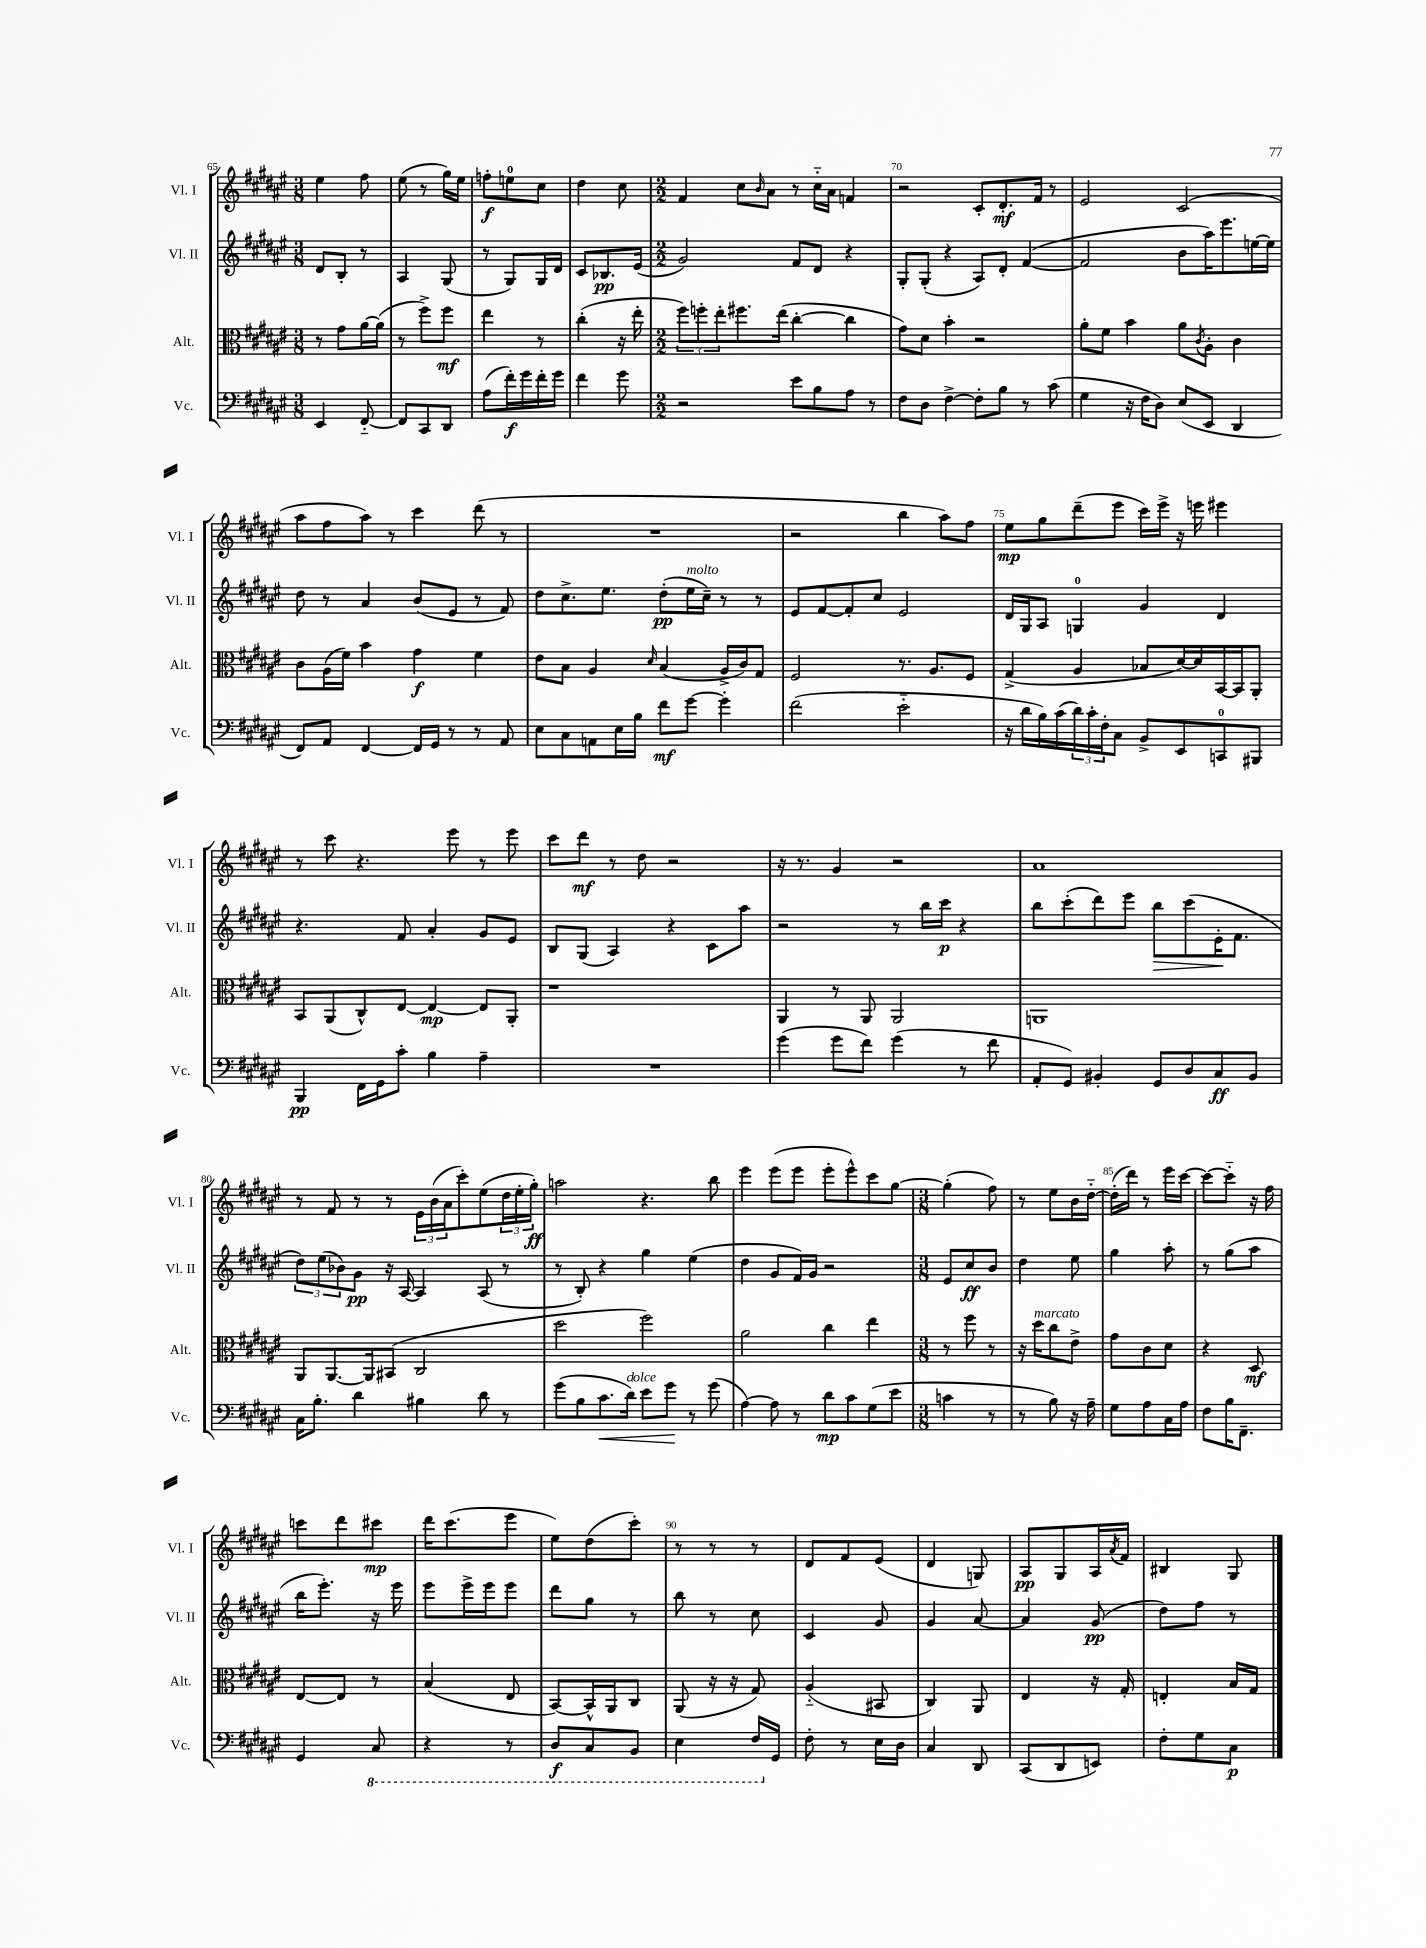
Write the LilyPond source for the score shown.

<<
\new StaffGroup <<
\new Staff = "s0" \with { instrumentName = "Vl. I" shortInstrumentName = "Vl. I" } {
    \clef treble \key fis \major \numericTimeSignature \time 3/8
    eis''4 fis''8 |
    eis''8( r8 gis''16) eis''16 |
    f''8-.\f e''8-0 cis''8 |
    dis''4 cis''8 |
    \numericTimeSignature \time 2/2 fis'4 cis''8 \grace { b'16 } ais'8 r8 cis''16-_ ais'16 f'4 |
    r2 cis'8-. dis'8.-.\mf fis'16 r8 |
    eis'2 cis'2( |
    ais''8 fis''8 ais''8) r8 cis'''4 dis'''8( r8 |
    R1 |
    r2 b''4 ais''8) fis''8 |
    eis''8\mp gis''8 dis'''8--( eis'''8 cis'''16) eis'''16-> r16 e'''16 eis'''4 |
    r8 cis'''8 r4. eis'''8 r8 eis'''8 |
    cis'''8 dis'''8\mf r8 dis''8 r2 |
    r16 r8. gis'4 r2 |
    ais'1 |
    r8 fis'8 r8 r8 \tuplet 3/2 { eis'16 b'16( ais'16 } cis'''8-.) eis''8( \tuplet 3/2 { dis''16 eis''16-. gis''16-.\ff) } |
    a''2 r4. b''8 |
    eis'''4 eis'''8( eis'''8 eis'''8-. eis'''8-^) cis'''8 gis''8~ |
    \numericTimeSignature \time 3/8 gis''4-.( fis''8) |
    r8 eis''8 b'16 dis''16~-_ |
    dis''16-.( dis'''16) r8 eis'''16 cis'''16~ |
    cis'''8~ cis'''8-_ r16 fis''16 |
    c'''8 dis'''8 cis'''8\mp |
    dis'''16 cis'''8.( eis'''8 |
    eis''8) dis''8( cis'''8-.) |
    r8 r8 r8 |
    dis'8 fis'8 eis'8( |
    dis'4 g8) |
    ais8\pp gis8 ais16 \acciaccatura { ais'8 } fis'16 |
    bis4 gis8 \bar "|." |
}
\new Staff = "s1" \with { instrumentName = "Vl. II" shortInstrumentName = "Vl. II" } {
    \clef treble \key fis \major \numericTimeSignature \time 3/8
    dis'8 b8-. r8 |
    ais4 gis8( |
    r8 gis8) gis16 dis'16 |
    cis'8 bes8.\pp eis'16( |
    \numericTimeSignature \time 2/2 gis'2) fis'8 dis'8 r4 |
    gis8-. gis8-.( r4 ais8) dis'8-. fis'4~( |
    fis'2 b'8 ais''16) eis'''8. e''16~ e''16 |
    dis''8 r8 ais'4 b'8( eis'8 r8 fis'8) |
    dis''8 cis''8.-> eis''8. dis''8-.\pp( eis''16^\markup { \italic "molto" } cis''16--) r8 r8 |
    eis'8 fis'8~ fis'8-. cis''8 eis'2 |
    dis'16 gis16 ais8 g4-0 gis'4 dis'4 |
    r4. fis'8 ais'4-. gis'8 eis'8 |
    b8 gis8( ais4) r4 cis'8 ais''8 |
    r2 r8 b''16 cis'''16\p r4 |
    b''8 cis'''8-.( dis'''8) eis'''8 b''8\> cis'''8( eis'16-.\! fis'8. |
    \tuplet 3/2 { dis''8) eis''8( bes'8) } gis'8\pp r16 ais16~ ais4 ais8( r8 |
    r8 b8-.) r4 gis''4 eis''4( |
    dis''4 gis'8 fis'16) gis'16 r2 |
    \numericTimeSignature \time 3/8 eis'8 cis''8\ff b'8 |
    dis''4 eis''8 |
    gis''4 ais''8-. |
    r8 gis''8( ais''8 |
    b''16 eis'''8.-.) r16 eis'''16 |
    eis'''8 eis'''16-> eis'''16 eis'''8 |
    dis'''8 gis''8 r8 |
    b''8 r8 cis''8 |
    cis'4 gis'8 |
    gis'4 ais'8~ |
    ais'4 gis'8\pp( |
    dis''8) fis''8 r8 \bar "|." |
}
\new Staff = "s2" \with { instrumentName = "Alt." shortInstrumentName = "Alt." } {
    \clef alto \key fis \major \numericTimeSignature \time 3/8
    r8 gis'8 ais'16~ ais'16( |
    r8 fis''8->) fis''8\mf |
    eis''4 r8 |
    cis''4-.( r16 eis''16-. |
    \numericTimeSignature \time 2/2 \tuplet 3/2 { fis''8) f''8-. eis''8-. } fis''8. eis''16( cis''4~-. cis''4 |
    gis'8) dis'8 b'4-. r2 |
    ais'8-. fis'8 b'4 ais'8 \acciaccatura { cis'8 } ais8-. cis'4 |
    cis'8 ais16( fis'16) b'4 gis'4\f fis'4 |
    eis'8 b8 ais4 \grace { dis'16 } b4( ais16-> cis'16) gis8 |
    fis2 r8. ais8. fis8 |
    gis4->( ais4 bes8 dis'16~) dis'16 b,16~ b,16 ais,8-. |
    b,8 ais,8( cis8-^) eis8~ eis4~\mp eis8 ais,8-. |
    r1 |
    ais,4 r8 ais,8 ais,2 |
    a,1 |
    ais,8 ais,8.~ ais,16 bis,8( cis2 |
    dis''2 fis''2) |
    ais'2 cis''4 eis''4 |
    \numericTimeSignature \time 3/8 r8 fis''8 r8 |
    r16 dis''16^\markup { \italic "marcato" } cis''8 eis'8-> |
    gis'8 cis'8 dis'8 |
    r4 dis8\mf |
    eis8~ eis8 r8 |
    b4( eis8 |
    b,8~) b,16-^ ais,16 cis8 |
    ais,8( r16 r16 gis8) |
    ais4-_( bis,8 |
    cis4) ais,8 |
    eis4 r16 gis16-. |
    e4-. b16 gis16 \bar "|." |
}
\new Staff = "s3" \with { instrumentName = "Vc." shortInstrumentName = "Vc." } {
    \clef bass \key fis \major \numericTimeSignature \time 3/8
    eis,4 fis,8~-_ |
    fis,8 cis,8 dis,8 |
    ais8( fis'16-.\f) gis'16 fis'16-. gis'16 |
    fis'4 gis'8 |
    \numericTimeSignature \time 2/2 r2 eis'8 b8 ais8 r8 |
    fis8 dis8 fis4~-> fis8-. b8 r8 cis'8( |
    gis4 r16 fis16 dis8) eis8( eis,8 dis,4 |
    fis,8) ais,8 fis,4~ fis,16 gis,16 r8 r8 ais,8 |
    eis8 cis8 a,8 eis16 b16 fis'8\mf gis'8~ gis'4-. |
    fis'2( eis'2-_ |
    r16 dis'16 b16) cis'16( \tuplet 3/2 { dis'16) cis'16-. fis16-. } cis8 b,8-> eis,8 c,8-0 bis,,8 |
    b,,4\pp fis,16 gis,16 cis'8-. b4 ais4-- |
    R1 |
    gis'4( gis'8 fis'8) gis'4( r8 fis'8 |
    ais,8-. gis,8) bis,4-. gis,8 dis8 cis8\ff bis,8 |
    cis16 b8.-. dis'4 bis4 dis'8 r8 |
    gis'8( b8 cis'8.\< dis'16^\markup { \italic "dolce" }) eis'8 gis'8\! r8 gis'8( |
    ais4~) ais8 r8 dis'8\mp cis'8 gis8( eis'8 |
    \numericTimeSignature \time 3/8 c'4 r8 |
    r8 b8) r16 ais16-- |
    gis8 ais8 cis16 ais16 |
    fis8 b16 fis,8.-- |
    gis,4 \ottava #-1 cis,8 |
    r4 r8 |
    dis,8\f cis,8 b,,8 |
    eis,4 fis,16 \ottava #0 gis,16 |
    fis8-. r8 eis16 dis16 |
    cis4 dis,8 |
    cis,8( dis,8 e,8) |
    fis8-. gis8 cis8\p \bar "|." |
}
>>
>>
\layout { \context { \Score currentBarNumber = #65 \override BarNumber.break-visibility = ##(#f #t #t) barNumberVisibility = #(every-nth-bar-number-visible 5) } }
